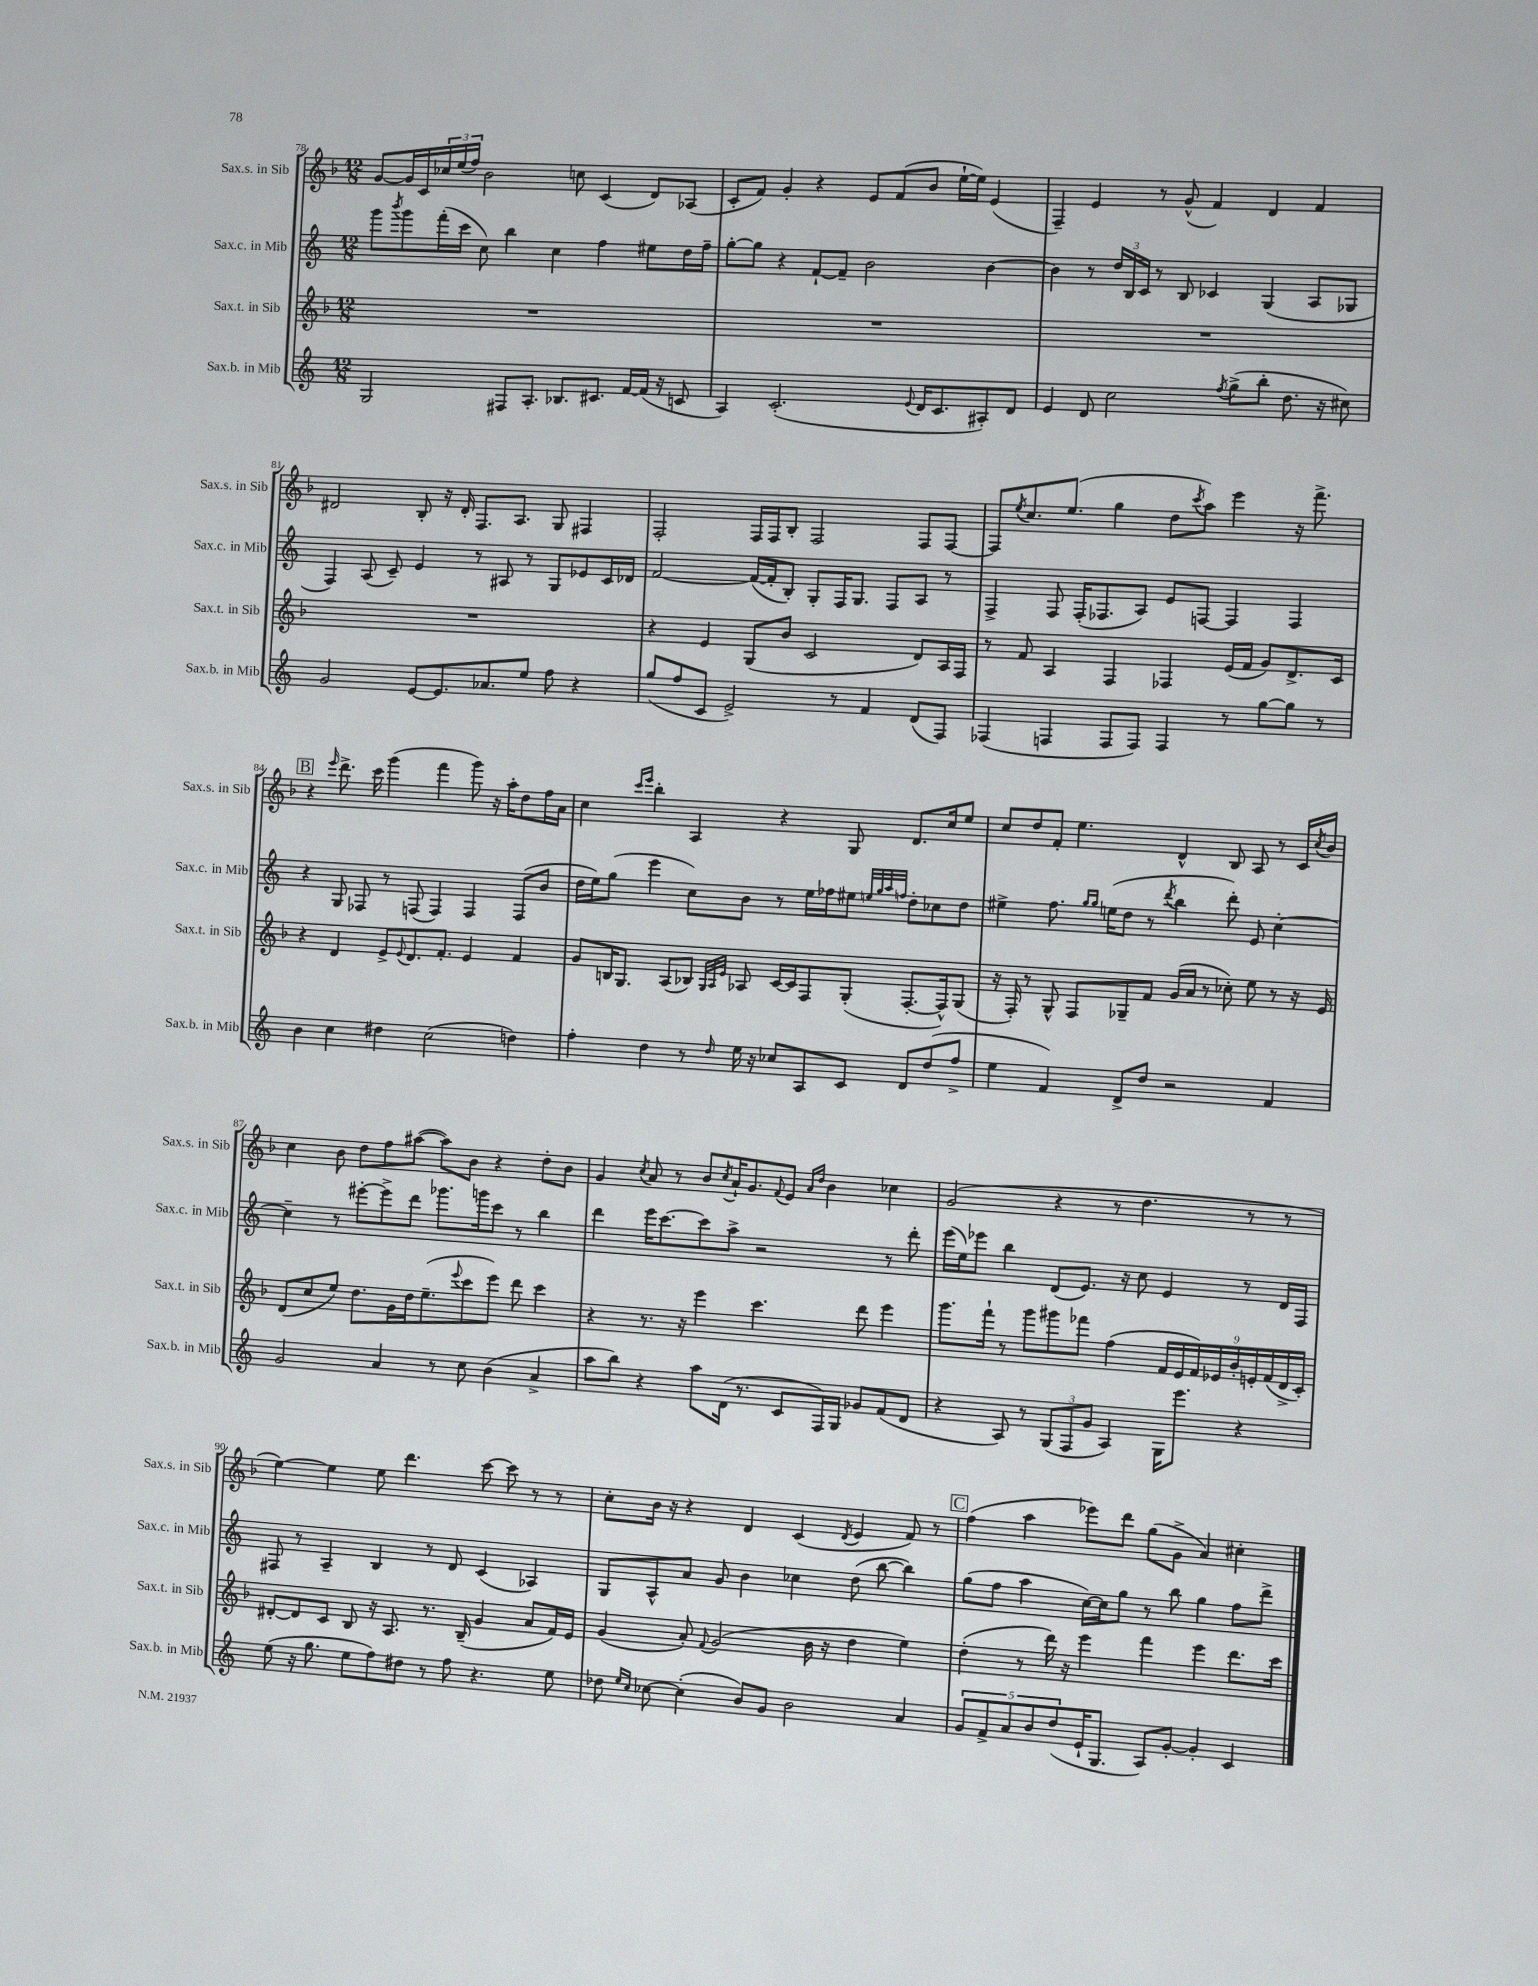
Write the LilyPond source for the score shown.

<<
\new StaffGroup <<
\new Staff = "s0" \with { instrumentName = "Sax.s. in Sib" shortInstrumentName = "Sax.s. in Sib" } {
    \clef treble \key f \major \numericTimeSignature \time 12/8
    g'8~ g'16 c'16 \tuplet 3/2 { ces''16 e''16( f''16) } bes'2 c''8 c'4( d'8) aes8( |
    c'8-. f'8) g'4-. r4 e'8 f'8( bes'8 e''16~-! e''16) e'4( |
    f4--) e'4 r8 g'8-^( f'4) d'4 f'4 |
    dis'2 bes8-. r16 dis'16-. f8. a8. g8 fis4 |
    f2-. f16 f16 bes8-. f2 f8 f8~ |
    f8 \acciaccatura { e''8 } c''8. e''8.( g''4 d''8 \acciaccatura { c'''8 } a''8) e'''4 r16 f'''8.-> |
    \mark \markup { \box "B" } r4 \grace { e'''16 } d'''8.-> c'''16 g'''4( f'''4 g'''8) r16 a''16-. d''8 f''16 a'16 |
    c''4 \grace { c'''16 e'''16 } bes''4-. a4 r4 g8 d'8. c''16 e''8 |
    c''8 d''8 f'8-. e''4. d'4-^ bes8 a8 r8 c'16 \acciaccatura { c''8 } bes'16 |
    c''4 bes'8 d''8 f''8 ais''8~( ais''8) bes'8 r4 d''8-. bes'8 |
    g'4 \acciaccatura { c''8 } a'8 r8 bes'8 \acciaccatura { c''8 } a'16-! g'8. \appoggiatura { f'8 } e'8 \grace { a'16 d''16 } bes'4 ces''4 |
    g'2( r4 r8 d''4. r8 r8 |
    e''4~) e''4 e''8 d'''4. c'''8~ c'''8 r8 r8 |
    c''8-. bes'16 r16 r4 d'4 c'4( \acciaccatura { d'8 } e'4 f'8) r8 |
    \mark \markup { \box "C" } f''4( a''4 ees'''8) d'''8 g''8( g'8-> a'4) cis''4-. \bar "|." |
}
\new Staff = "s1" \with { instrumentName = "Sax.c. in Mib" shortInstrumentName = "Sax.c. in Mib" } {
    \clef treble \key c \major \numericTimeSignature \time 12/8
    g'''8 \acciaccatura { b'''8 } g'''8 f'''16-.( c'''16 c''8) b''4 c''4 f''4 eis''8 d''16 f''16-- |
    g''8~-. g''8 r4 f'8~-! f'8-- b'2 b'4~ |
    b'4 r8 \tuplet 3/2 { d''16 b16 c'16 } r8 b8 ces'4 g4( a8 ges8 |
    f4) a8( c'8--) e'4 r8 ais8 r8 g8 ees'8 c'16 des'16 |
    f'2~ f'16~( f'16-. b8-.) g8-. f16 g8. f8 a8 r8 |
    f4-> f8 f16-.( fes8. a8) e'8 f8~ f4 f4 |
    \mark \markup { \box "B" } r4 g8 fes8 r8 f8( f4) f4 f8( b'8 |
    d''16 e''16) g''8( e'''4 c''8) b'8 r8 e''16 fes''16 eis''8 \grace { e''32 g''32 a''32 f''32 } d''8-. ces''8 d''8 |
    eis''4-> f''8. \grace { g''16 g''16 } e''16( d''8 r8 \acciaccatura { d'''8 } b''4 d'''8-.) e'8 c''4~-. |
    c''4-- r8 eis'''8~-. eis'''8-> d'''8 ges'''8. g'''16 c'''8 r8 b''4 |
    d'''4 e'''16 c'''8.~ c'''8 a''8-> r2 r8 d'''8-. |
    e'''16( e''16) ees'''8 b''4 d'8( e'8.) r16 c''8 e'4 r8 d'16 f16 |
    fis8 r8 a4-- b4 r8 d'8 c'4( aes4) |
    g8 a8-^ a'8 g'8 b'4 ces''4 d''8( b''8~ b''4) |
    \mark \markup { \box "C" } g''8( f''8 a''4 c''16~) c''16 g''8 r8 b''8 g''4 f''8 d'''8-> \bar "|." |
}
\new Staff = "s2" \with { instrumentName = "Sax.t. in Sib" shortInstrumentName = "Sax.t. in Sib" } {
    \clef treble \key f \major \numericTimeSignature \time 12/8
    R1. |
    R1. |
    R1. |
    R1. |
    r4 e'4 g8( bes'8 c'2 d'8) a16 f16 |
    r8 f'8 a4 f4 fes4 e'16( f'16 g'8) d'8.-> c'16 |
    \mark \markup { \box "B" } r4 d'4 e'8-> \appoggiatura { e'8 } d'8. f'8.-. e'4 f'4 |
    g'8 b16 g8. a8( bes8) \grace { g32 a32 e'32 } aes8 c'16~ c'16 f8 g8-.( f8.~-. f16-^) g8( |
    r16 f16-.) r8 g8-^ f8 ges8-- f'8 g'16( a'16 r8 ces''8-.) e''8 r8 r16 e'16 |
    d'8( c''8 e''8) d''8. g'16 d''16 e''8.--( \appoggiatura { e'''8 } c'''8 e'''8) d'''8 c'''4 |
    r4 r8. r16 e'''4 c'''4. d'''8 e'''4 |
    g'''8. f'''16-! r8 g'''8 gis'''8 fes'''8 f''4( \tuplet 9/8 { f'16 e'16 f'16) ees'16 bes'16-. e'16-. f'16( d'16-> c'16-.) } |
    dis'8~-. dis'8 c'8 bes8 r16 a8. r8. bes16--( g'4 a'8 f'16) e'16 |
    g'4( a'8-.) \appoggiatura { f'8 } g'2( bes'16 r16 d''4 e''4) |
    \mark \markup { \box "C" } d''4-.( r8 d'''16) r16 e'''4 f'''4 e'''4 d'''8. c'''16 \bar "|." |
}
\new Staff = "s3" \with { instrumentName = "Sax.b. in Mib" shortInstrumentName = "Sax.b. in Mib" } {
    \clef treble \key c \major \numericTimeSignature \time 12/8
    g2 fis8 a8.-. bes8. cis'8. f'16~ f'16( r16 c'8 |
    a4) c'2.-.( \appoggiatura { e'8 } d'16 c'8. ais8-.) d'8 |
    e'4 d'8 c''2 \acciaccatura { f''8 } g''8->( b''8-. d''8. r16 cis''8) |
    g'2 e'8~ e'8. aes'8. e''8 f''8 r4 |
    g''8( f''8 c'8 e'2->) r8 f'4 d'8( f8) |
    fes4( f4 f8 f8) f4 r8 g''8~ g''8 r8 |
    \mark \markup { \box "B" } b'4 c''4 dis''4 c''2( d''4) |
    f''4-. d''4 r8 \grace { d''16 } e''16 r16 ces''8 a8 c'8 d'8 d''8( f''8-> |
    e''4 f'4) d'8-> d''8 r2 f'4 |
    g'2 a'4 r8 c''8 b'4( a'4-> |
    a''8 b''8) r4 a''8 d'16( r8. c'8 f16) g16 ges'8 f'8( d'8 |
    r4 a8) r8 \tuplet 3/2 { g8( f8 g'8 } a4) g16 e'''8. r4 |
    e''8( r16 g''8. e''8 f''8) dis''8 r8 f''8 r4. e''8 |
    des''8 \grace { e''16 c''16 } ces''8~ ces''4-.( b'8) g'8 b'2 a'4 |
    \mark \markup { \box "C" } \tuplet 5/4 { g'8 f'8-> a'8 b'8 d''8( } e'16-! g8. a8) g'8~-. g'4-. c'4 \bar "|." |
}
>>
>>
\layout { \context { \Score currentBarNumber = #78 } }
